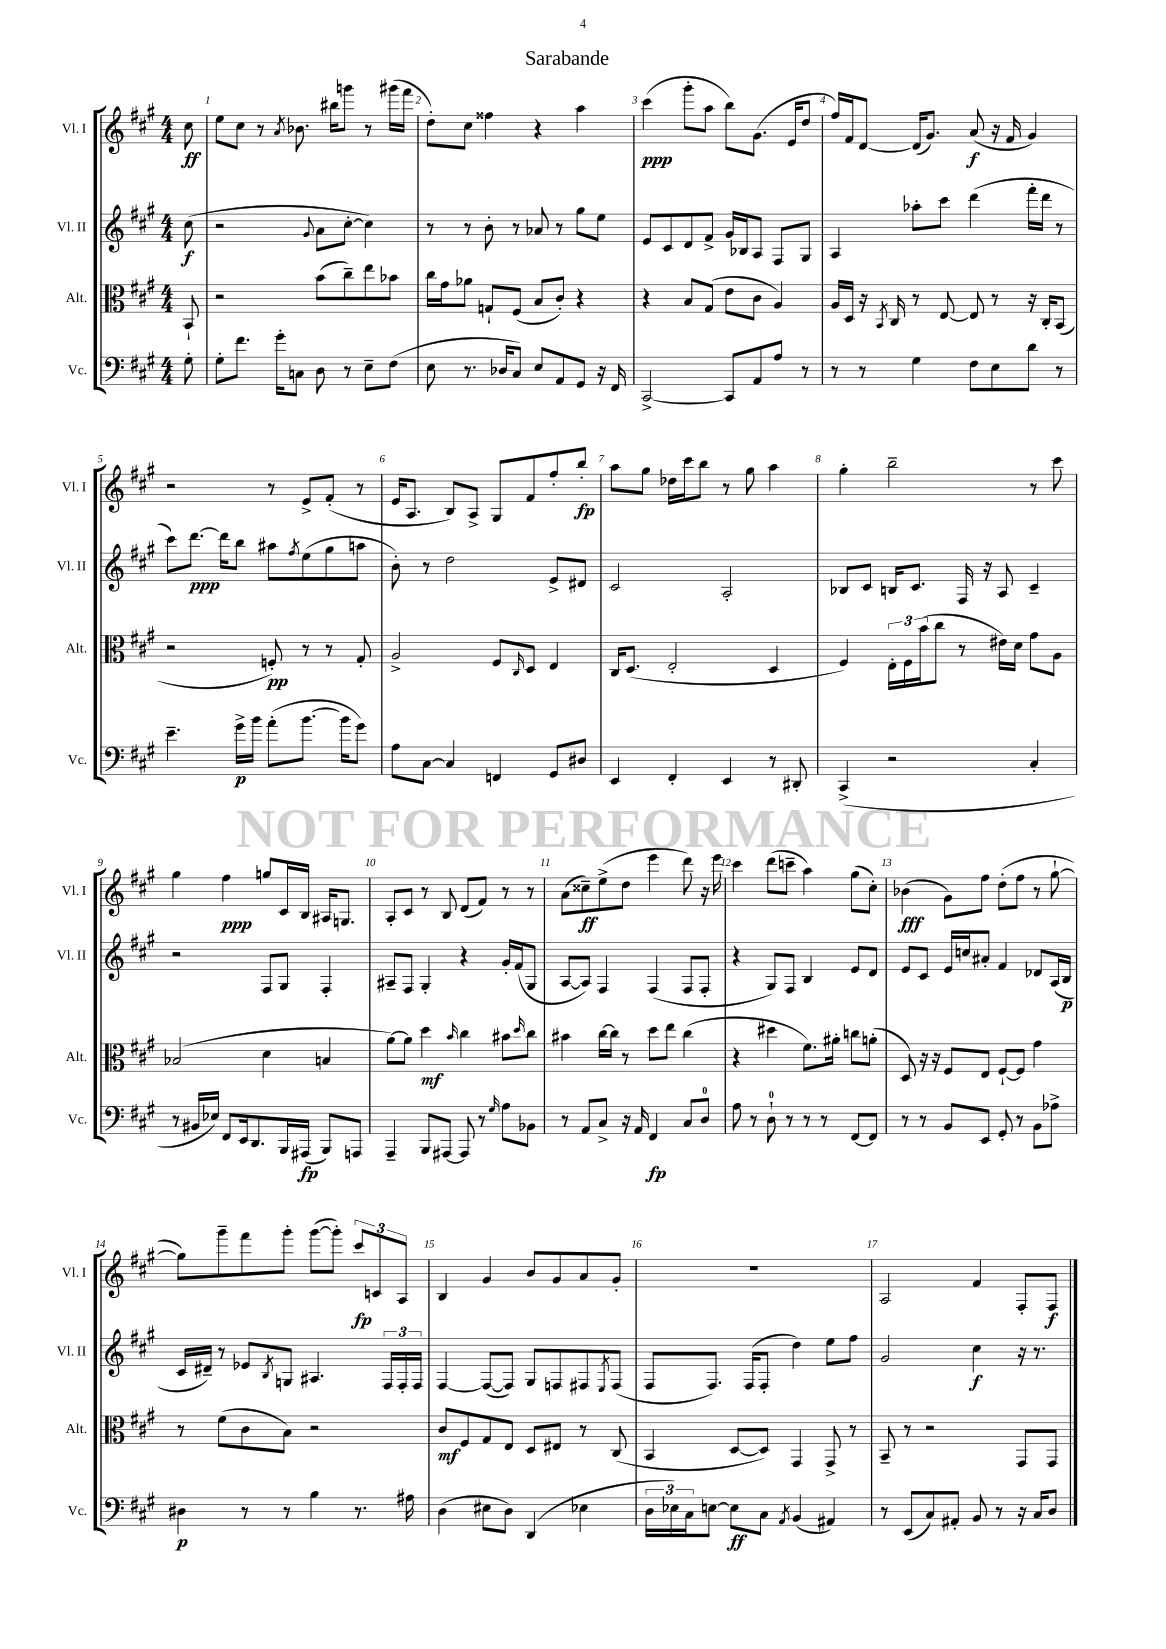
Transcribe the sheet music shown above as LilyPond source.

\header { title = "Sarabande" }
<<
\new StaffGroup <<
\new Staff = "s0" \with { instrumentName = "Vl. I" shortInstrumentName = "Vl. I" } {
    \clef treble \key a \major \numericTimeSignature \time 4/4 \partial 8
    cis''8\ff |
    e''8 cis''8 r8 \acciaccatura { a'8 } bes'8. bis''16 g'''8 r8 gis'''16( fis'''16 |
    d''8-.) cis''8 fisis''4 r4 a''4 |
    cis'''4\ppp( gis'''8-. a''8 b''8) gis'8.( e'16 d''8 |
    fis''16) fis'16 d'8~ d'16( gis'8.) a'8\f( r16 fis'16 gis'4) |
    r2 r8 e'8-> fis'8-.( r8 |
    e'16 a8. b8) a8-> gis8 fis'8 fis''8-. b''8-.\fp |
    a''8 gis''8 des''16 cis'''16 b''8 r8 gis''8 a''4 |
    gis''4-. b''2-- r8 cis'''8 |
    gis''4 fis''4\ppp g''8 cis'16 b16 ais16 g8. |
    a8-. cis'8 r8 b8 d'8( fis'8) r8 r8 |
    a'8( cisis''8--\ff) e''8->( d''8 e'''4 d'''8) r16 e'''16 |
    cis'''4 d'''8( c'''8-- a''4) gis''8( cis''8-.) |
    bes'4\fff( gis'8) fis''8 d''8-.( fis''8 r8 gis''8~-! |
    gis''8) gis'''8-- fis'''8 gis'''8-. gis'''8~( gis'''8-.) \tuplet 3/2 { cis'''8\fp c'8 a8 } |
    b4 gis'4 b'8 gis'8 a'8 gis'8-. |
    R1 |
    a2 fis'4 fis8-. fis8\f \bar "|." |
}
\new Staff = "s1" \with { instrumentName = "Vl. II" shortInstrumentName = "Vl. II" } {
    \clef treble \key a \major \numericTimeSignature \time 4/4 \partial 8
    cis''8\f( |
    r2 \appoggiatura { gis'8 } a'8 cis''8~-. cis''4) |
    r8 r8 b'8-. r8 aes'8 r8 gis''8 e''8 |
    e'8 cis'8 d'8 fis'8-> gis'16 bes16 a8 fis8 gis8 |
    a4 aes''8-. cis'''8 d'''4( fis'''16-. d'''16 r8 |
    cis'''8) d'''8.~\ppp d'''16 b''8 ais''8 \acciaccatura { fis''8 } e''8( gis''8 a''8 |
    b'8-.) r8 d''2 e'8-> dis'8 |
    cis'2 a2-. |
    bes8 cis'8 b16 cis'8. fis16 r16 a8 cis'4-- |
    r2 fis8 gis8 fis4-. |
    ais8-- fis8 gis4-. r4 gis'16-. fis'16( gis8 |
    a8~ a8) fis4 fis4( fis8 fis8-. |
    r4 gis8) fis8 b4 e'8 d'8 |
    e'8 cis'8 e'16 c''16 ais'8-. fis'4 des'8 a16( b16\p |
    cis'16 dis'16--) r8 ees'8 \acciaccatura { b8 } g8 ais4. \tuplet 3/2 { fis16 fis16-. fis16 } |
    fis4~ fis8~( fis8) gis8 f8 fis8 \acciaccatura { e8 } fis8( |
    fis8 fis8.) fis16( fis8-. d''4) e''8 fis''8 |
    gis'2 cis''4\f r16 r8. \bar "|." |
}
\new Staff = "s2" \with { instrumentName = "Alt." shortInstrumentName = "Alt." } {
    \clef alto \key a \major \numericTimeSignature \time 4/4 \partial 8
    b,8-! |
    r2 b'8( cis''8--) e''8 bes'8 |
    cis''16 gis'16 aes'8 g8-! fis8( b8 cis'8-.) r4 |
    r4 b8 gis8( e'8 cis'8 a4) |
    a16 d16 r16 \acciaccatura { b,8 } cis16 r8 e8~ e8 r8 r16 cis16-. b,8( |
    r2 f8-.\pp) r8 r8 gis8-. |
    a2-> fis8 \grace { cis16 } d8 e4 |
    cis16 d8.( e2-. d4 |
    fis4) \tuplet 3/2 { e16-. fis16 b'16( } cis''8 r8 eis'16) d'16 gis'8 a8 |
    bes2( d'4 b4 |
    a'8~) a'8 d''4\mf \grace { b'16 } cis''4 bis'8 \grace { d''16 } cis''8 |
    bis'4 cis''16~ cis''16 r8 d''8 e''8 cis''4( |
    r4 dis''4 fis'8.) ais'16-. c''8 a'8-.( |
    d8) r16 r16 fis8 e8 fis8~-! fis8 gis'4 |
    r8 fis'8( cis'8 b8) r2 |
    cis'8\mf fis8 gis8 e8 d8 eis8 r8 cis8( |
    b,4 d8~ d8) gis,4 gis,8-> r8 |
    b,8-- r8 r2 gis,8 gis,8 \bar "|." |
}
\new Staff = "s3" \with { instrumentName = "Vc." shortInstrumentName = "Vc." } {
    \clef bass \key a \major \numericTimeSignature \time 4/4 \partial 8
    gis8-. |
    gis8-. fis'8. gis'16-. c8 d8 r8 e8-- fis8( |
    e8 r8. des16 cis8) e8 a,8 gis,8 r16 fis,16 |
    cis,2~-> cis,8 a,8 a8 r8 |
    r8 r8 gis4 fis8 e8 d'8 r8 |
    e'4.-- gis'16->\p b'16 a'8-.( b'8.~ b'16 gis'8) |
    a8 cis8~ cis4 f,4 gis,8 dis8 |
    e,4 fis,4-. e,4 r8 dis,8-. |
    cis,4->( r2 cis4-. |
    r8 bis,16 ees16) fis,8 e,16 d,8. b,,16 ais,,16\fp( b,,8) a,,8 |
    a,,4-- b,,8 ais,,8~ ais,,8 r8 \grace { gis16 } a8 bes,8 |
    r8 a,8 cis8-> r16 a,16 fis,4\fp cis8 d8-0 |
    a8 r8 d8-0-! r8 r8 r8 fis,8~ fis,8 |
    r8 r8 b,8 e,8 gis,8-. r8 b,8 aes8-> |
    dis4\p r8 r8 b4 r8. ais16 |
    d4( eis8 d8) d,4( ees4 |
    \tuplet 3/2 { d16 ees16) cis16 } e8~ e8\ff cis8 \acciaccatura { a,8 } b,4( ais,4) |
    r8 e,8( cis8) ais,8-. b,8 r8 r16 cis16 d8 \bar "|." |
}
>>
>>
\layout { \context { \Score \override BarNumber.break-visibility = ##(#f #t #t) barNumberVisibility = #all-bar-numbers-visible } }
